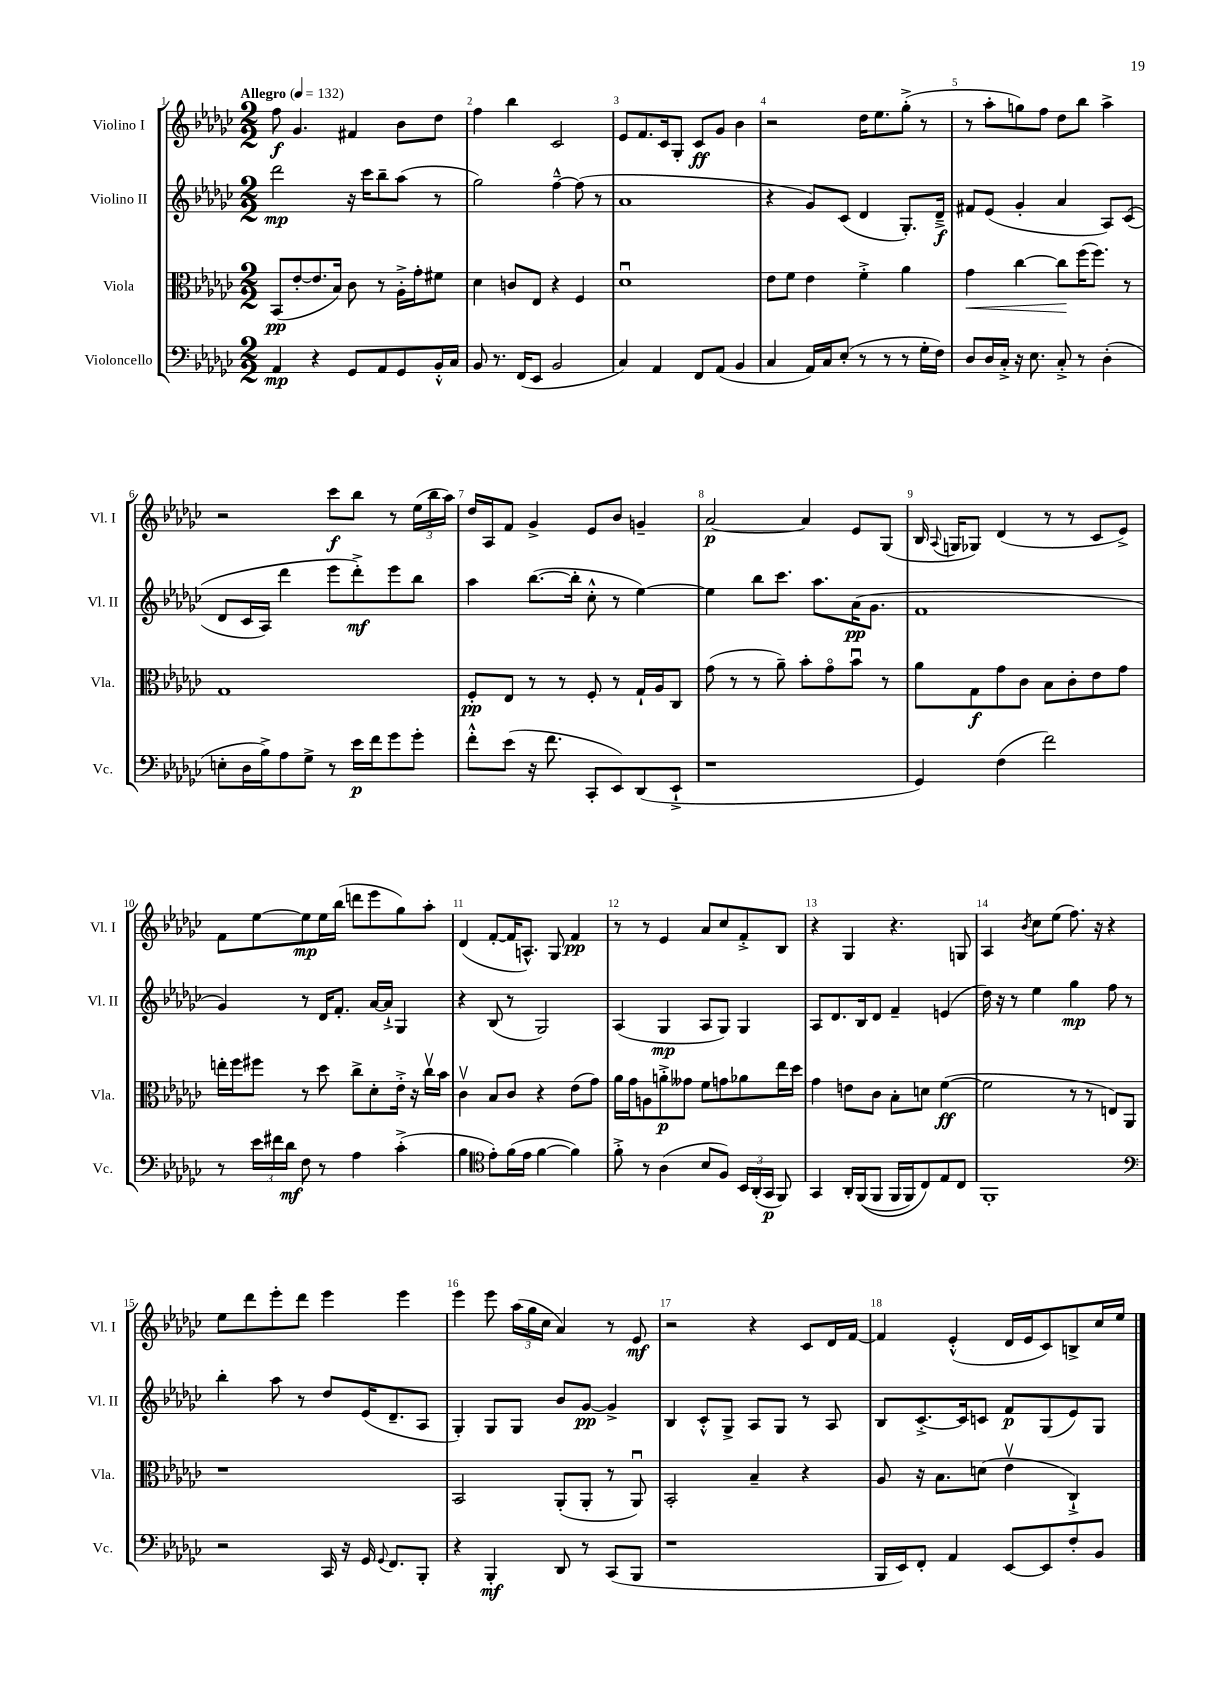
<<
\new StaffGroup <<
\new Staff = "s0" \with { instrumentName = "Violino I" shortInstrumentName = "Vl. I" } {
    \clef treble \key ges \major \numericTimeSignature \time 2/2 \tempo "Allegro" 4 = 132
    \autoBeamOff f''8\f ges'4. fis'4 bes'8[ des''8] |
    f''4 bes''4 ces'2 |
    ees'8[ f'8. ces'16 ges8]-. ces'8[\ff ges'8] bes'4 |
    r2 des''16[ ees''8. ges''8]-.->( r8 |
    r8 aes''8[-. g''8) f''8] des''8[ bes''8] aes''4-> |
    r2 ces'''8[\f bes''8] r8 \tuplet 3/2 { ees''16[( bes''16 aes''16]) } |
    des''16[ aes16 f'8] ges'4-> ees'8[ bes'8] g'4-- |
    aes'2~\p aes'4 ees'8[ ges8]( |
    bes16 \appoggiatura { aes8 } g16[ ges8]) des'4( r8 r8 ces'8[ ees'8]->) |
    f'8[ ees''8~ ees''8\mp ees''16 bes''16]( d'''8[ ees'''8 ges''8) aes''8]-. |
    des'4( f'8[~-. f'16 a8.]-^) ges8 f'4\pp |
    r8 r8 ees'4 aes'8[ ces''8 f'8-.-> bes8] |
    r4 ges4 r4. g8 |
    aes4 \acciaccatura { bes'8 } ces''8[ ees''8]( f''8.) r16 r4 |
    ees''8[ des'''8 ees'''8-. des'''8] ees'''4 ees'''4 |
    ees'''4 ees'''8 \tuplet 3/2 { aes''16[( ges''16 ces''16] } aes'4) r8 ees'8\mf |
    r2 r4 ces'8[ des'16 f'16]~ |
    f'4 ees'4-.-^( des'16[ ees'16 ces'8) b8-> ces''16 ees''16] \bar "|." |
}
\new Staff = "s1" \with { instrumentName = "Violino II" shortInstrumentName = "Vl. II" } {
    \clef treble \key ges \major \numericTimeSignature \time 2/2
    \autoBeamOff des'''2\mp r16 ces'''16[ bes''8-- aes''8]( r8 |
    ges''2) f''4~---^ f''8( r8 |
    aes'1 |
    r4 ges'8[) ces'8]( des'4 ges8.[-.) des'16]--->\f |
    fis'8[ ees'8]( ges'4-. aes'4 aes8[) ces'8](\( |
    des'8[ ces'16 aes16]) des'''4 ees'''8[ des'''8-.->\mf\) ees'''8 bes''8] |
    aes''4 bes''8.[~( bes''16]-. ces''8-.-^ r8 ees''4~) |
    ees''4 bes''8[ ces'''8.] aes''8.[ aes'16\pp( ges'8.] |
    f'1 |
    ges'4) r8 des'16[ f'8.]-. aes'16[~ aes'16]-!-> ges4 |
    r4 bes8( r8 ges2) |
    aes4( ges4\mp aes8[ ges8]) ges4 |
    aes8[ des'8. bes16 des'8] f'4-- e'4( |
    des''16) r16 r8 ees''4 ges''4\mp f''8 r8 |
    bes''4-. aes''8 r8 des''8[ ees'16( des'8.-- aes8] |
    ges4-.) ges8[ ges8] bes'8[ ges'8]~\pp ges'4-> |
    bes4 ces'8[-.-^ ges8]-> aes8[ ges8] r8 aes8 |
    bes8[ ces'8.~-.-> ces'16 c'8] f'8[\p ges8( ees'8) ges8] \bar "|." |
}
\new Staff = "s2" \with { instrumentName = "Viola" shortInstrumentName = "Vla." } {
    \clef alto \key ges \major \numericTimeSignature \time 2/2
    \autoBeamOff bes,8[\pp( ees'8~-. ees'8. bes16]) ces'8 r8 aes16[-.-> ges'16-. fis'8] |
    des'4 c'8[ ees8] r4 f4 |
    des'1\downbow |
    ees'8[ f'8] ees'4 f'4-.-> aes'4 |
    ges'4\< ces''4~ ces''8[\! f''16( f''8.]) r8 |
    ges1 |
    f8[-.\pp ees8] r8 r8 f8-. r8 ges16[-! aes16 ces8] |
    ges'8( r8 r8 aes'8--) bes'8[-. ges'8\flageolet bes'8]\downbow r8 |
    aes'8[ ges8\f ges'8 ces'8] bes8[ ces'8-. ees'8 ges'8] |
    e''16[-. f''16 fis''8] r8 des''8 ces''8[-> des'8-. ees'16]-.-> r16 ces''16[\upbow bes'16] |
    ces'4\upbow bes8[ ces'8] r4 ees'8[( ges'8]) |
    aes'16[ ges'16 a8 a'8-.->\p geses'8] f'8[ g'8 aes'8 ees''16 des''16] |
    ges'4 e'8[ ces'8] bes8[-. d'8] f'4~\ff( |
    f'2 r8 r8 e8[) aes,8] |
    r1 |
    bes,2 aes,8[-.( aes,8]-. r8 aes,8\downbow) |
    bes,2-. bes4-- r4 |
    aes8 r16 bes8.[ d'8]( ees'4\upbow ces4-!->) \bar "|." |
}
\new Staff = "s3" \with { instrumentName = "Violoncello" shortInstrumentName = "Vc." } {
    \clef bass \key ges \major \numericTimeSignature \time 2/2
    \autoBeamOff aes,4\mp r4 ges,8[ aes,8 ges,8 bes,16-.-^ ces16] |
    bes,8 r8. f,16[( ees,8] bes,2 |
    ces4) aes,4 f,8[ aes,8]( bes,4 |
    ces4 aes,16[) ces16 ees8]-.( r8 r8 r8 ges16[-. f16]) |
    des8[ des16 ces16]-.-> r16 ees8. ces8-.-> r8 des4-.( |
    e8[-. des16 bes16->) aes8 ges8]-> r8 ees'16[\p f'16 ges'8 ges'8]-. |
    f'8[-.-^ ees'8]( r16 f'8. ces,8[-. ees,8) des,8( ees,8]-!-> |
    r1 |
    ges,4) f4( f'2) |
    r8 \tuplet 3/2 { ees'16[ fis'16 des'16]\mf } f8 r8 aes4 ces'4-.->( |
    bes4 \clef tenor ees'8[-.) f'16( ees'16] f'4~ f'4) |
    f'8-.-> r8 aes4( bes8[ f8]) \tuplet 3/2 { bes,16[ aes,16-.( ges,16]\p } f,8) |
    ges,4 aes,16[-. f,16(\( f,8] f,16[ f,16) ces8\) ees8 ces8] |
    f,1-. |
    \clef bass r2 ces,16 r16 ges,16 \appoggiatura { ges,8 } f,8.[ bes,,8]-. |
    r4 bes,,4-.\mf des,8 r8 ces,8[( bes,,8] |
    r1 |
    bes,,16[ ees,16) f,8]-. aes,4 ees,8[~ ees,8 f8-. bes,8] \bar "|." |
}
>>
>>
\layout { \context { \Score \override BarNumber.break-visibility = ##(#f #t #t) barNumberVisibility = #all-bar-numbers-visible } }
